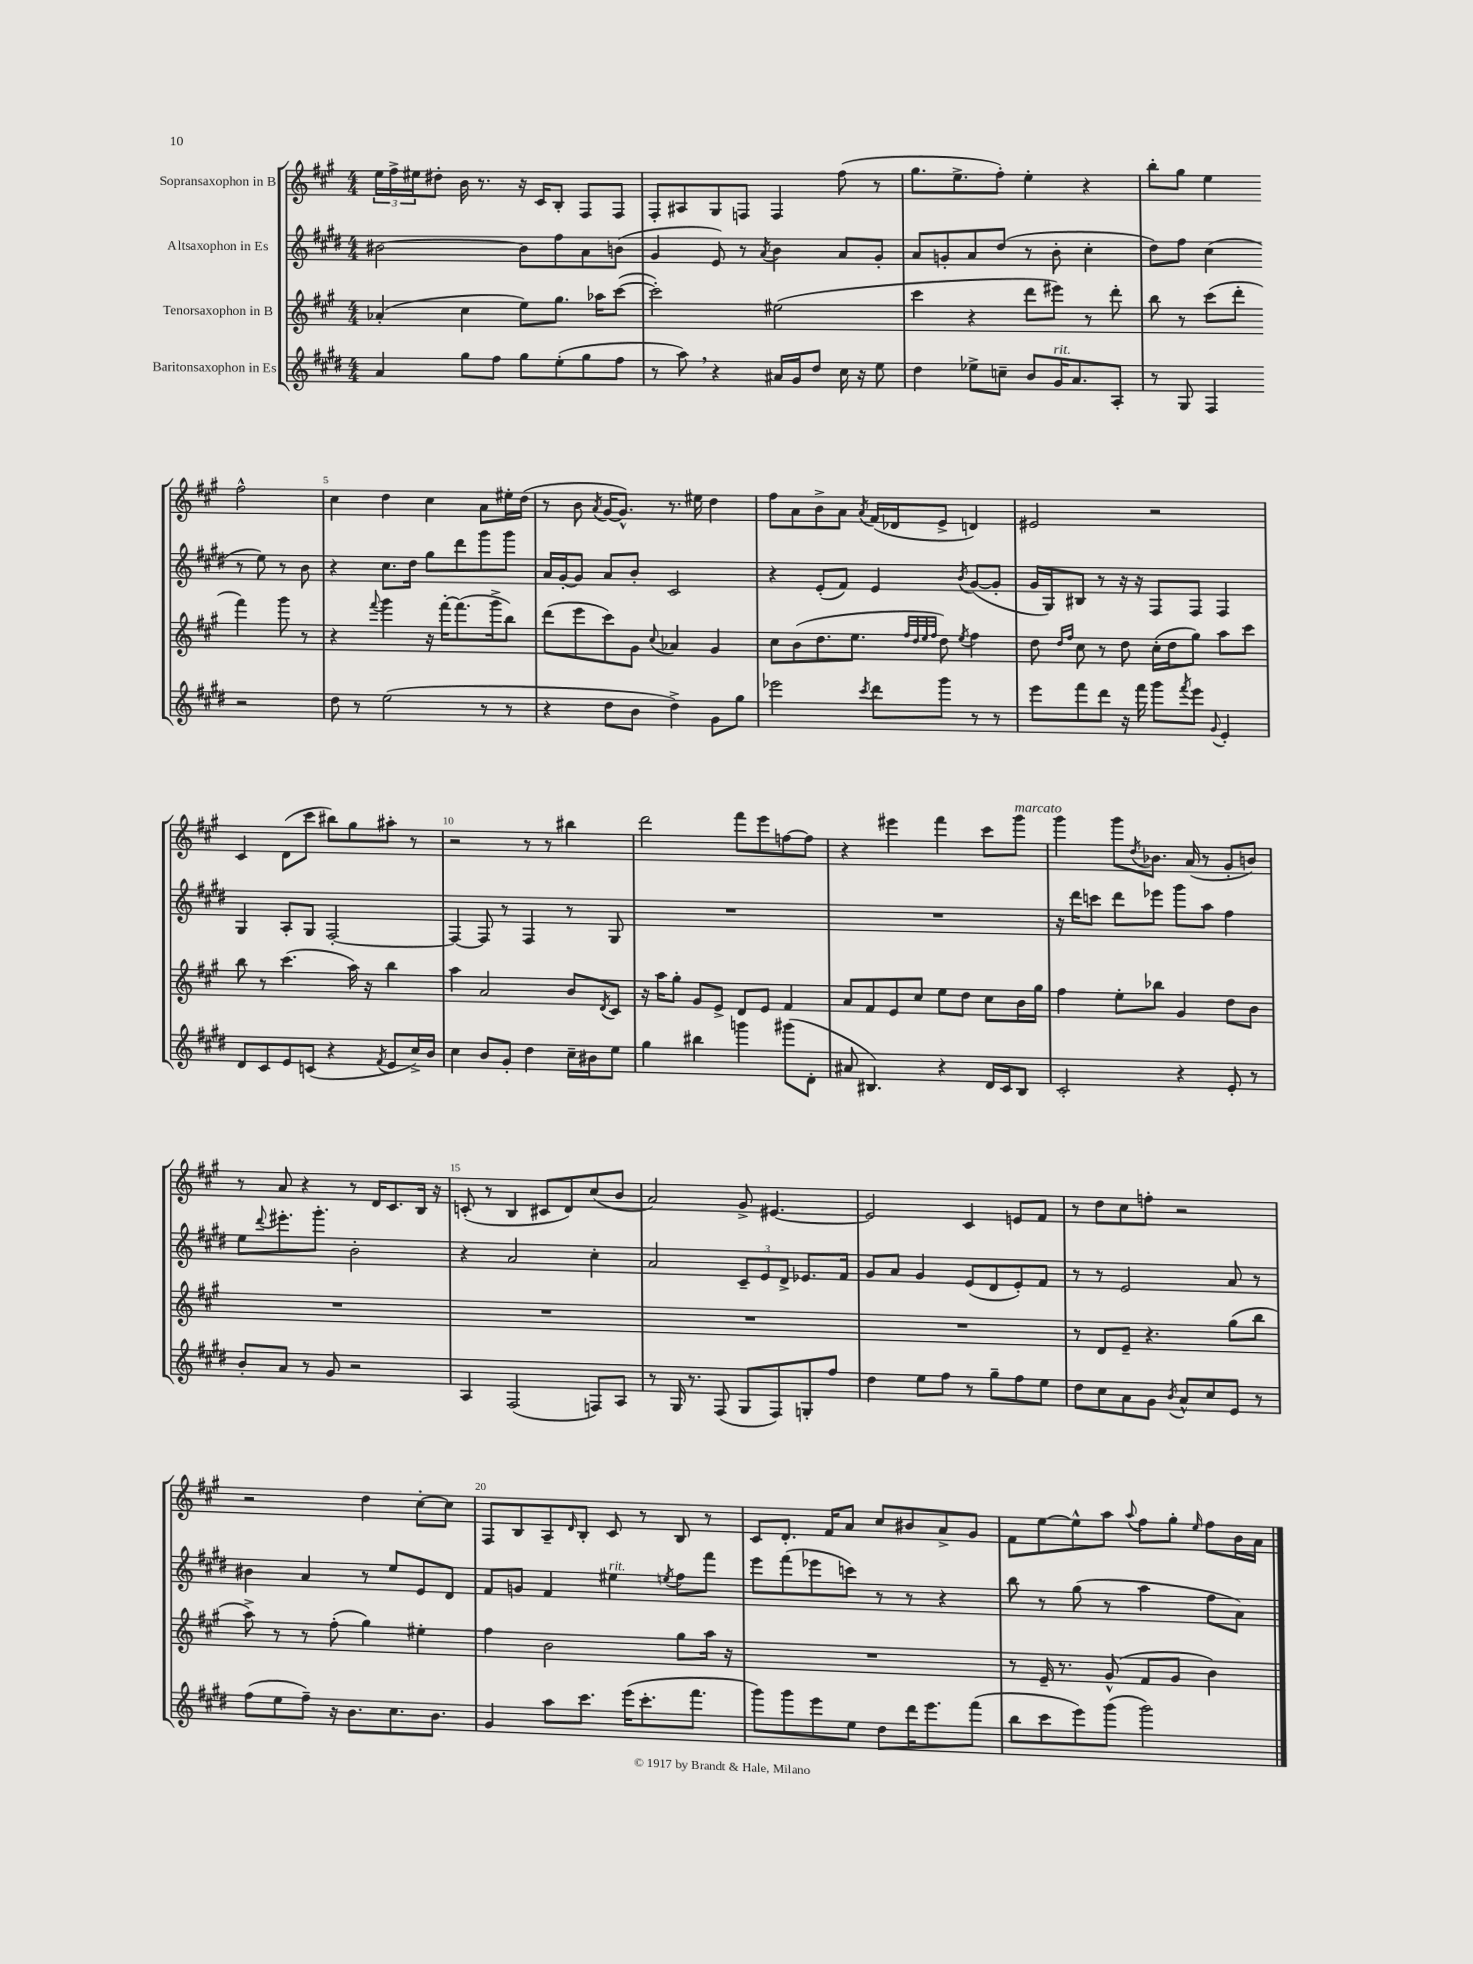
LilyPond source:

<<
\new StaffGroup <<
\new Staff = "s0" \with { instrumentName = "Sopransaxophon in B" } {
    \clef treble \key a \major \numericTimeSignature \time 4/4
    \tuplet 3/2 { e''16 fis''16-> eis''16 } dis''8-. b'16 r8. r16 cis'16 b8-. fis8 fis8 |
    fis8-. ais8 gis8 f8 f4 fis''8( r8 |
    gis''8. e''8.-> fis''8-.) e''4-. r4 |
    b''8-. gis''8 e''4 fis''2-^ |
    cis''4 d''4 cis''4 a'8 eis''16-. d''16( |
    r8 b'8 \acciaccatura { a'8 } gis'16~ gis'8.-^) r8. eis''16 d''4 |
    fis''8 a'8 b'8-> a'8 \acciaccatura { a'8 } fis'16( des'16 e'8-> d'4) |
    eis'2 r2 |
    cis'4 d'8( cis'''8 bis''8) gis''8 ais''8-. r8 |
    r2 r8 r8 bis''4 |
    d'''2 fis'''8 e'''8 f''8~ f''8 |
    r4 eis'''4 fis'''4 cis'''8 gis'''8^\markup { \italic "marcato" } |
    gis'''4 gis'''8 \acciaccatura { d''8 } bes'8. a'16( r8 gis'8-. b'8) |
    r8 a'8 r4 r8 d'16 cis'8. b16 r16 |
    c'8-.( r8 b4 cis'8 d'8) cis''8( b'8 |
    a'2) gis'8-> eis'4.~ |
    eis'2 cis'4 e'8 fis'8 |
    r8 d''8 cis''8 f''8-. r2 |
    r2 d''4 cis''8~-. cis''8 |
    fis8 b8 a8-- \grace { d'16 } b8-. cis'8 r8 b8 r8 |
    cis'8 d'8.-. fis'16 a'8 cis''8 bis'8 a'8-> gis'8 |
    fis'8 e''8~ e''8-^ a''8 \appoggiatura { a''8 } fis''8 gis''8-. \grace { e''16 } fis''8 b'16 a'16 \bar "|." |
}
\new Staff = "s1" \with { instrumentName = "Altsaxophon in Es" } {
    \clef treble \key e \major \numericTimeSignature \time 4/4
    bis'2~ bis'8 fis''8 a'8 b'8( |
    gis'4 e'8) r8 \acciaccatura { a'8 } b'4 a'8 gis'8-. |
    a'8 g'8-. a'8 dis''8( r8 b'8-. cis''4-. |
    dis''8) fis''8 cis''4( r8 e''8) r8 b'8 |
    r4 cis''8. dis''16 gis''8 dis'''8 gis'''8 gis'''8 |
    a'16 gis'16~-. gis'8 a'8 b'8-. cis'2 |
    r4 e'8-.( fis'8) e'4 \acciaccatura { b'8 } gis'8~( gis'8-. |
    gis'16 gis16) bis8 r8 r16 r16 fis8 fis8 fis4 |
    gis4 a8-. gis8 fis2~-. |
    fis4~ fis8 r8 fis4 r8 gis8 |
    R1 |
    R1 |
    r16 dis'''16 c'''8 dis'''8 ees'''8 gis'''8 a''8 fis''4 |
    e''8 \appoggiatura { dis'''8 } eis'''8.-. gis'''8.-. b'2-. |
    r4 a'2 cis''4-. |
    a'2 \tuplet 3/2 { cis'8-- e'8 dis'8-> } ees'8. fis'16 |
    gis'8 a'8 gis'4 e'8( dis'8 e'8-.) fis'8 |
    r8 r8 e'2 a'8 r8 |
    bis'4 a'4 r8 e''8 e'8 dis'8 |
    fis'8 g'8 fis'4 eis''4^\markup { \italic "rit." } \acciaccatura { e''8 } fis''8 fis'''8 |
    e'''8 fis'''8( ees'''8 c'''8) r8 r8 r4 |
    b''8 r8 gis''8( r8 a''4 fis''8 a'8) \bar "|." |
}
\new Staff = "s2" \with { instrumentName = "Tenorsaxophon in B" } {
    \clef treble \key a \major \numericTimeSignature \time 4/4
    aes'4-.( cis''4 e''8) gis''8. aes''16 cis'''8~( |
    cis'''2-.) eis''2( |
    cis'''4 r4 d'''8 eis'''8) r8 d'''8-. |
    b''8 r8 cis'''8( d'''8-. fis'''4) gis'''8 r8 |
    r4 \appoggiatura { fis'''8 } gis'''4 r16 fis'''16~-. fis'''8.( gis'''16-> b''8) |
    d'''8( e'''8 cis'''8) gis'8 \appoggiatura { cis''8 } aes'4 gis'4 |
    cis''8 b'8( d''8. e''8. \grace { fis''32 d''32 e''32 fis''32 } d''8) \acciaccatura { e''8 } fis''4 |
    d''8 \grace { d''16 fis''16 } cis''8 r8 d''8 cis''16-.( d''16 gis''8) a''8 cis'''8 |
    b''8 r8 cis'''4.( a''16) r16 b''4 |
    a''4 a'2 b'8 \acciaccatura { d'8 } cis'8 |
    r16 a''16 gis''8-. gis'8 e'8-> d'8 e'8 fis'4 |
    a'8 fis'8 e'8 cis''8 e''8 d''8 cis''8 b'16 gis''16 |
    fis''4 e''8-. bes''8 gis'4 d''8 b'8 |
    R1 |
    R1 |
    R1 |
    R1 |
    r8 d'8 e'8-- r4. gis''8( b''8 |
    a''8->) r8 r8 fis''8-.( gis''4) eis''4-. |
    fis''4 b'2 gis''8 a''16 r16 |
    R1 |
    r8 e'16-- r8. gis'8-^( fis'8 gis'8 b'4) \bar "|." |
}
\new Staff = "s3" \with { instrumentName = "Baritonsaxophon in Es" } {
    \clef treble \key e \major \numericTimeSignature \time 4/4
    a'4 gis''8 fis''8 gis''8 e''8-.( gis''8 fis''8 |
    r8 a''8) \breathe r4 ais'16 gis'16 dis''8 cis''16 r16 e''8 |
    dis''4 ees''8-> c''8-- b'8 gis'16^\markup { \italic "rit." } a'8. a8-. |
    r8 gis8 fis4 r2 |
    dis''8 r8 e''2( r8 r8 |
    r4 dis''8 b'8 dis''4->) gis'8 gis''8 |
    ees'''2 \acciaccatura { cis'''8 } dis'''8 gis'''8 r8 r8 |
    e'''8 fis'''8 dis'''8 r16 fis'''16 gis'''8 \acciaccatura { fis'''8 } e'''8 \appoggiatura { gis'8 } e'4-. |
    dis'8 cis'8 e'8 c'8( r4 \acciaccatura { fis'8 } e'8 cis''16->) b'16 |
    cis''4 b'8 gis'8-. dis''4 cis''16-- bis'16 e''8 |
    gis''4 bis''4 g'''4 gis'''8( dis'8-. |
    ais'8 bis4.) r4 dis'16 cis'16 bis8 |
    cis'2-. r4 e'8-. r8 |
    b'8-. a'8 r8 gis'8 r2 |
    a4 fis2( f8) a8 |
    r8 gis16 r8. fis8( gis8 fis8) g8-. fis''8 |
    dis''4 e''8 fis''8 r8 gis''8-- fis''8 e''8 |
    dis''8 cis''8 a'8 gis'8 \acciaccatura { b'8 } a'8-^ cis''8 e'8 r8 |
    fis''8( e''8 fis''8--) r16 b'8. cis''8. b'8. |
    gis'4 a''8 cis'''8. e'''16( cis'''8.-. fis'''8. |
    gis'''8) gis'''8 e'''8 e''8 dis''8 dis'''16 e'''8. fis'''8( |
    b''8 cis'''8 e'''8) gis'''8( gis'''2) \bar "|." |
}
>>
>>
\layout { \context { \Score \override BarNumber.break-visibility = ##(#f #t #t) barNumberVisibility = #(every-nth-bar-number-visible 5) } }
